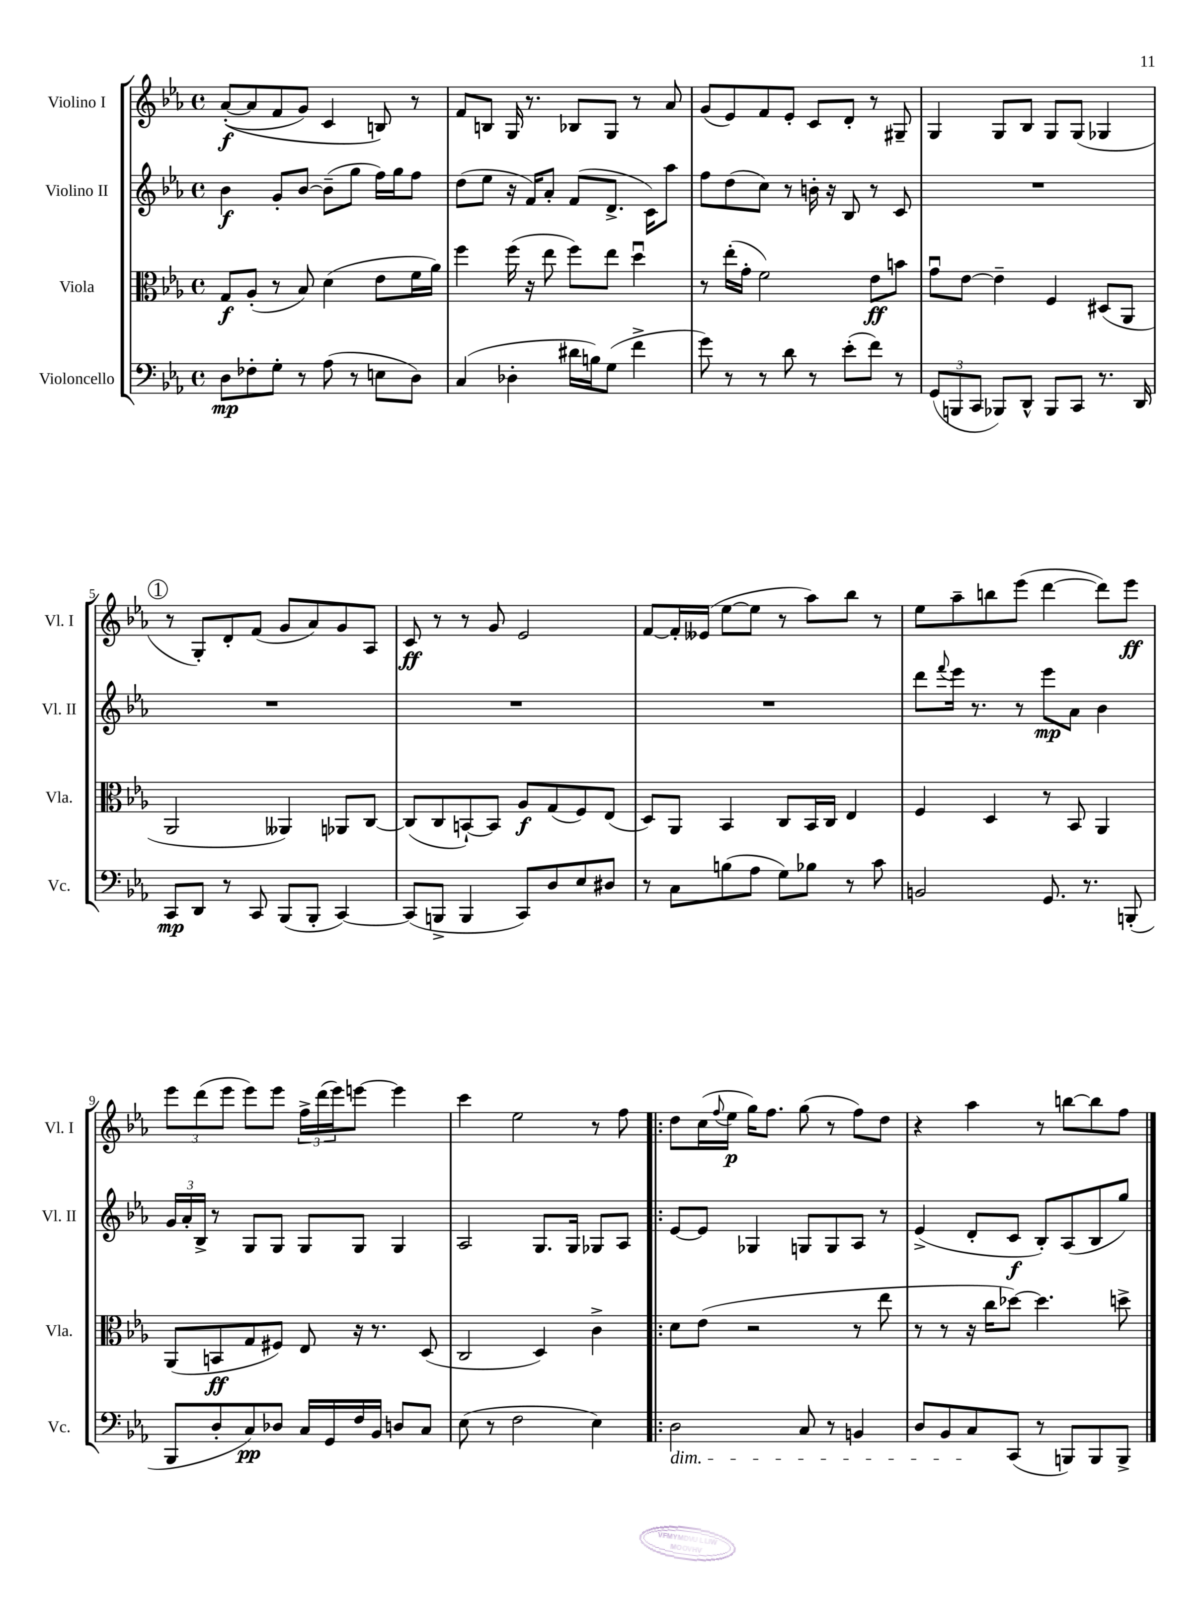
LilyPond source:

<<
\new StaffGroup <<
\new Staff = "s0" \with { instrumentName = "Violino I" shortInstrumentName = "Vl. I" } {
    \clef treble \key ees \major \defaultTimeSignature \time 4/4
    aes'8~-.\f(\( aes'8 f'8 g'8) c'4 b8\) r8 |
    f'8 b8 g16 r8. bes8 g8 r8 aes'8 |
    g'8( ees'8) f'8 ees'8-. c'8 d'8-. r8 gis8-- |
    g4 g8 bes8 g8 g8( ges4 |
    \mark \markup { \circle "1" } r8 g8-.) d'8-. f'8( g'8 aes'8) g'8 aes8 |
    c'8\ff r8 r8 g'8 ees'2 |
    f'8~ f'16-. eeses'16( ees''8~ ees''8 r8 aes''8) bes''8 r8 |
    ees''8 aes''8-- b''8 ees'''8( d'''4~ d'''8) ees'''8\ff |
    \tuplet 3/2 { ees'''8 d'''8( ees'''8 } ees'''8) ees'''8 \tuplet 3/2 { f''16-> d'''16( ees'''16) } e'''8~ e'''4 |
    c'''4 ees''2 r8 f''8 |
    \bar ".|:" d''8 c''16( \appoggiatura { f''8 } ees''16\p g''16) f''8. g''8( r8 f''8) d''8 |
    r4 aes''4 r8 b''8~ b''8 f''8 \bar "|." |
}
\new Staff = "s1" \with { instrumentName = "Violino II" shortInstrumentName = "Vl. II" } {
    \clef treble \key ees \major \defaultTimeSignature \time 4/4
    bes'4\f g'8-. bes'8~ bes'8--( g''8 f''16) g''16 f''8 |
    d''8( ees''8 r16 f'16) aes'8-. f'8( d'8.-> c'16) aes''8 |
    f''8 d''8( c''8) r8 b'16-. r16 bes8 r8 c'8 |
    R1 |
    \mark \markup { \circle "1" } R1 |
    R1 |
    R1 |
    d'''8 \appoggiatura { f'''8 } ees'''16 r8. r8 ees'''8\mp aes'8 bes'4 |
    \tuplet 3/2 { g'16 aes'16-. bes16-> } r8 g8 g8 g8 g8 g4 |
    aes2 g8. g16 ges8 aes8 |
    \bar ".|:" ees'8~ ees'8 ges4 g8 g8 aes8 r8 |
    ees'4->( d'8-. c'8\f bes8-.) aes8( bes8 g''8) \bar "|." |
}
\new Staff = "s2" \with { instrumentName = "Viola" shortInstrumentName = "Vla." } {
    \clef alto \key ees \major \defaultTimeSignature \time 4/4
    g8\f aes8-.( r8 bes8) d'4( ees'8 f'16 aes'16) |
    f''4 f''16( r16 ees''8 f''8) ees''8 d''4\downbow |
    r8 ees''16-.( g'16-. f'2) ees'8\ff b'8 |
    g'8\downbow ees'8~ ees'4-- f4 dis8( aes,8 |
    \mark \markup { \circle "1" } aes,2 aeses,4) aes,8 c8~ |
    c8( c8 b,8~-!) b,8 aes8\f g8( f8) ees8( |
    d8) aes,8 bes,4 c8 bes,16 c16 ees4 |
    f4 d4 r8 bes,8 aes,4 |
    aes,8( b,8\ff g8 fis8) ees8 r16 r8. d8( |
    c2 d4) c'4-> |
    \bar ".|:" d'8 ees'8( r2 r8 ees''8 |
    r8 r8 r16 c''16 des''8~) des''4. d''8-> \bar "|." |
}
\new Staff = "s3" \with { instrumentName = "Violoncello" shortInstrumentName = "Vc." } {
    \clef bass \key ees \major \defaultTimeSignature \time 4/4
    d8\mp fes8-. g8-. r8 aes8( r8 e8 d8) |
    c4( des4-. dis'16 b16) g8( f'4-> |
    g'8) r8 r8 d'8 r8 ees'8-.( f'8) r8 |
    \tuplet 3/2 { g,8( b,,8 c,8 } bes,,8) d,8-^ bes,,8 c,8 r8. d,16 |
    \mark \markup { \circle "1" } c,8\mp d,8 r8 c,8 bes,,8( bes,,8-. c,4~) |
    c,8( b,,8-> b,,4 c,8) d8 ees8 dis8 |
    r8 c8 b8( aes8 g8) bes8 r8 c'8 |
    b,2 g,8. r8. b,,8-.( |
    bes,,8 d8-. c8\pp) des8 c16 g,16 f16 bes,16 d8 c8 |
    ees8( r8 f2 ees4) |
    \bar ".|:" d2\dim c8 r8 b,4 |
    d8 bes,8 c8\! c,8( r8 b,,8) b,,8 b,,8-> \bar "|." |
}
>>
>>
